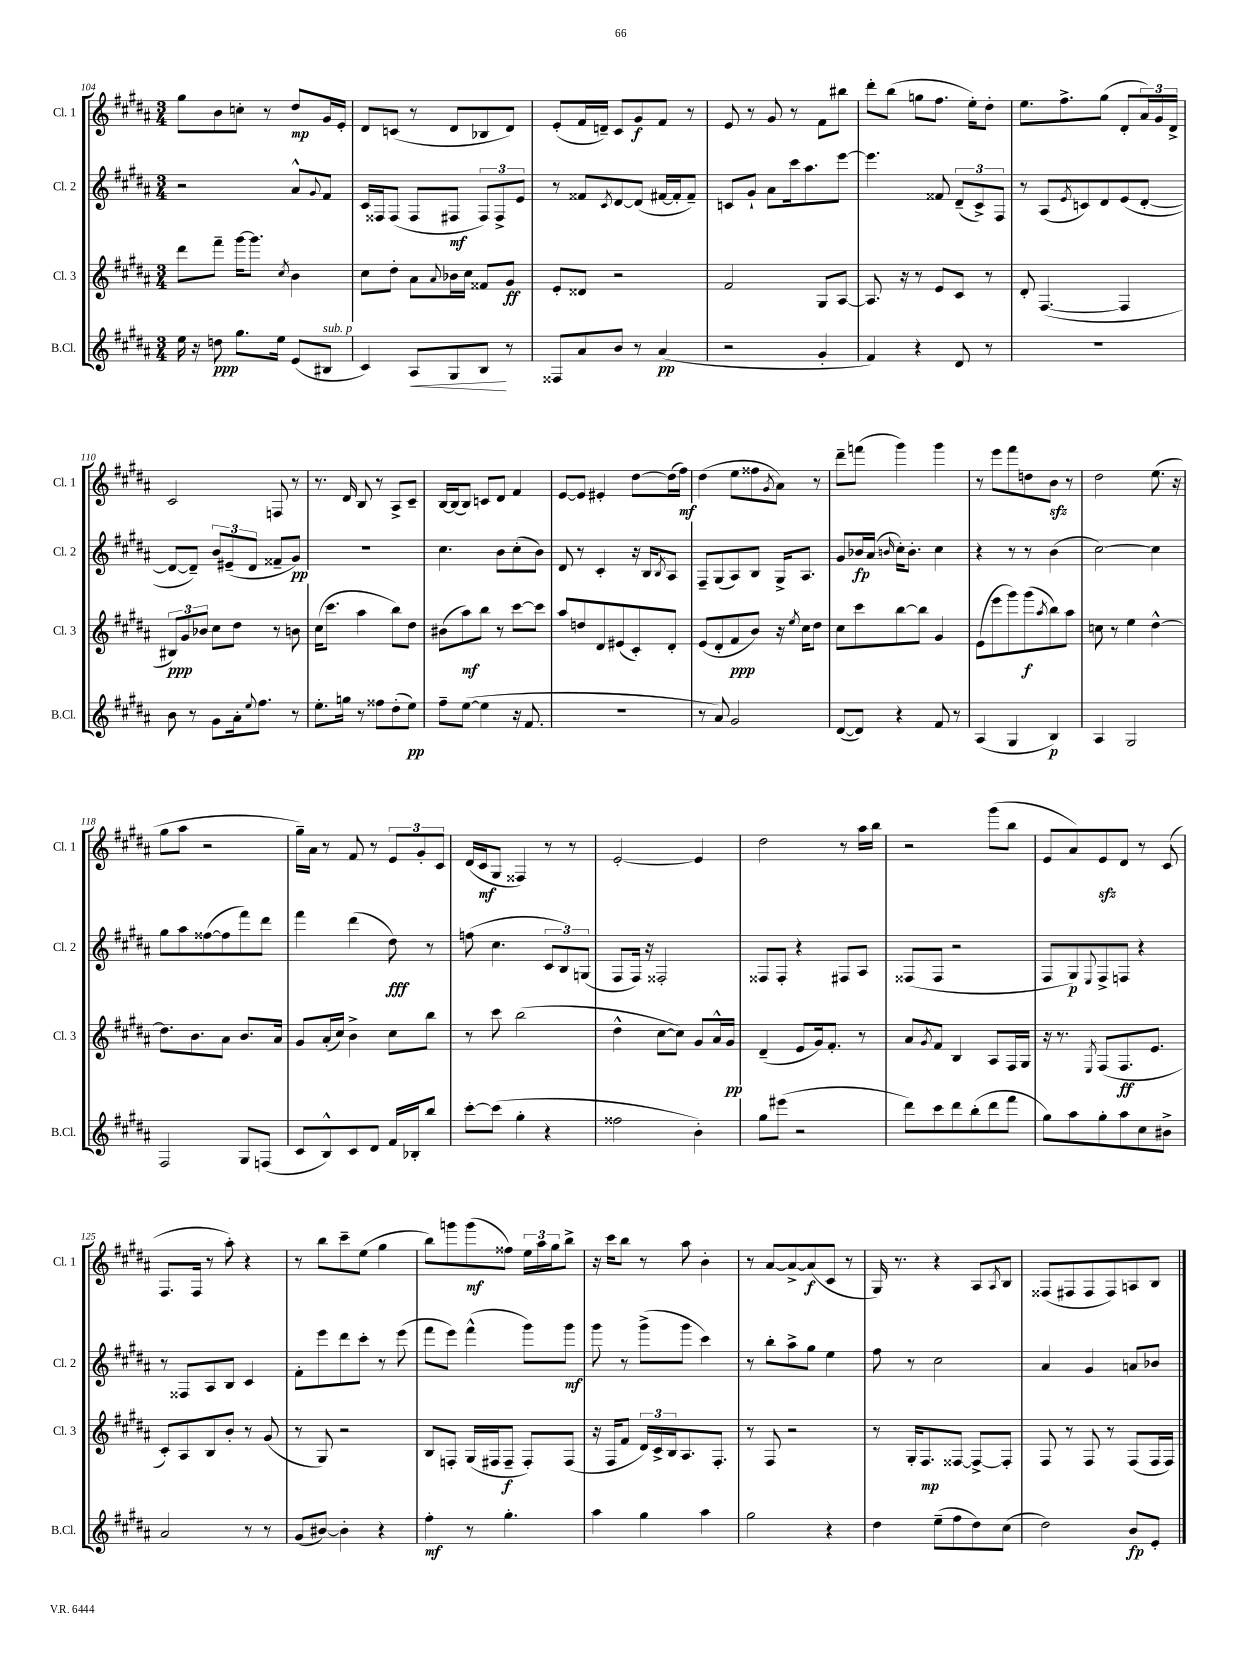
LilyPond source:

<<
\new StaffGroup <<
\new Staff = "s0" \with { instrumentName = "Cl. 1" shortInstrumentName = "Cl. 1" } {
    \clef treble \key b \major \numericTimeSignature \time 3/4
    gis''8 b'8 c''8-. r8 dis''8\mp gis'16 e'16-. |
    dis'8 c'8( r8 dis'8 bes8 dis'8) |
    e'8-.( fis'16 d'16--) cis'8 gis'8\f fis'8 r8 |
    e'8 r8 gis'8 r8 fis'8 bis''8 |
    dis'''8-. b''8( g''8 fis''8. e''16-.) dis''8-. |
    e''8. fis''8.-> gis''8( dis'8-. \tuplet 3/2 { ais'16) gis'16 dis'16-> } |
    cis'2 f8 r8 |
    r8. dis'16 b8 r8 ais8-> cis'8-- |
    b16~ b16( b8) c'8 dis'8 fis'4 |
    e'8~ e'8 eis'4-. dis''8~ dis''16( fis''16\mf) |
    dis''4( e''8 fisis''8 \acciaccatura { gis'8 } ais'8) r8 |
    dis'''8-- f'''8( gis'''4) gis'''4 |
    r8 e'''8 fis'''8 d''8 b'8\sfz r8 |
    dis''2 e''8.( r16 |
    gis''8 ais''8 r2 |
    gis''16--) ais'16 r8 fis'8 r8 \tuplet 3/2 { e'8 gis'8-. cis'8 } |
    dis'16( cis'16\mf gis8 fisis4) r8 r8 |
    e'2~-. e'4 |
    dis''2 r8 ais''16 b''16 |
    r2 gis'''8( b''8 |
    e'8 ais'8) e'8\sfz dis'8 r8 cis'8( |
    fis8. fis16 r8 ais''8-.) r4 |
    r8 b''8 cis'''8-- e''8( gis''4 |
    b''8) g'''8 g'''8\mf( fisis''8) \tuplet 3/2 { e''16 ais''16 gis''16 } b''8-> |
    r16 cis'''16 b''8 r8 ais''8 b'4-. |
    r8 ais'8~ ais'8~-> ais'8\f( cis'8 r8 |
    gis16) r8. r4 ais8 \acciaccatura { ais8 } b8 |
    fisis8( fis8 fis8 fis8) a8 b8 \bar "|." |
}
\new Staff = "s1" \with { instrumentName = "Cl. 2" shortInstrumentName = "Cl. 2" } {
    \clef treble \key b \major \numericTimeSignature \time 3/4
    r2 ais'8-^ \appoggiatura { gis'8 } fis'8 |
    cis'16 fisis16 fisis8( fisis8 fis8\mf \tuplet 3/2 { fis8) fis8-> e'8 } |
    r8 fisis'8 \acciaccatura { cis'8 } dis'8~ dis'8( fis'16~ fis'16-. fis'8--) |
    c'8 gis'8-! ais'8 cis'''16 ais''8. e'''8~ |
    e'''4. fisis'8 \tuplet 3/2 { dis'8--( cis'8->) fis8 } |
    r8 ais8( \acciaccatura { e'8 } c'8) dis'8 e'8( dis'8~-. |
    dis'8~ dis'8--) \tuplet 3/2 { b'8 eis'8--( dis'8 } fisis'8-- gis'8\pp) |
    R2. |
    cis''4. b'8 cis''8-.( b'8) |
    dis'8 r8 cis'4-. r16 b16 \acciaccatura { b8 } ais8 |
    fis8-- gis8( ais8) b8 gis16-> ais8. |
    gis'8 bes'16\fp ais'16( \grace { b'16 } cis''16-.) b'8.-. cis''4 |
    r4 r8 r8 b'4( |
    cis''2~) cis''4 |
    gis''8 ais''8 fisis''8~( fisis''8 fis'''8) dis'''8 |
    fis'''4 dis'''4( dis''8\fff) r8 |
    f''8( cis''4. \tuplet 3/2 { cis'8 b8) g8( } |
    fis8 fis16) r16 fisis2-. |
    fisis8 fisis8-. r4 fis8 ais8 |
    fisis8( fisis8 r2 |
    fis8 gis8\p) \appoggiatura { e8 } fis8-> f8 r4 |
    r8 fisis8 ais8 b8 cis'4 |
    fis'8-. e'''8 dis'''8 cis'''8-. r8 e'''8( |
    fis'''8 e'''8) fis'''4-^( gis'''8) gis'''8\mf |
    gis'''8 r8 gis'''8->( gis'''8 cis'''4) |
    r8 b''8-. ais''8-> gis''8 e''4 |
    fis''8 r8 cis''2 |
    ais'4 gis'4 a'8 bes'8 \bar "|." |
}
\new Staff = "s2" \with { instrumentName = "Cl. 3" shortInstrumentName = "Cl. 3" } {
    \clef treble \key b \major \numericTimeSignature \time 3/4
    dis'''8 fis'''8-- gis'''16~ gis'''8. \acciaccatura { cis''8 } b'4 |
    cis''8 dis''8-. ais'8 \appoggiatura { ais'8 } bes'16 cis''16 fisis'8 gis'8\ff |
    e'8-. disis'8 r2 |
    fis'2 gis8 ais8~ |
    ais8. r16 r8 e'8 cis'8 r8 |
    dis'8-. fis4.~( fis4 |
    \tuplet 3/2 { bis8\ppp) gis'8 bes'8 } cis''8 dis''8 r8 b'8 |
    cis''16( cis'''8. ais''4 b''8) dis''8 |
    bis'8( ais''8\mf) b''8 r8 cis'''8~ cis'''8 |
    ais''8 d''8 dis'8 eis'8( cis'8-.) dis'8-. |
    e'8( dis'8-. fis'8\ppp b'8) r16 \acciaccatura { e''8 } cis''16 dis''8 |
    cis''8 cis'''8 b''8~ b''8 gis'4 |
    e'8( e'''8 gis'''8) gis'''8\f( \acciaccatura { ais''8 } b''8) ais''8 |
    c''8 r8 e''4 dis''4~-^ |
    dis''8. b'8. ais'8 b'8. ais'16 |
    gis'8 ais'16-.( cis''16) b'4-> cis''8 b''8 |
    r8 cis'''8 b''2( |
    dis''4-^ cis''8~ cis''8) gis'8 ais'16-^ gis'16\pp |
    dis'4--( e'8 gis'16) fis'8.-. r8 |
    ais'8 \acciaccatura { gis'8 } fis'8 b4 ais8 fis16 gis16 |
    r16 r8. \acciaccatura { e8 } fis8( fis8.\ff e'8. |
    cis'8-.) ais8 b8 b'8-. r8 gis'8( |
    r8 gis8) r2 |
    b8 f8-. gis16( fis16 fis8--\f fis8-.) fis8( |
    r16 fis16 fis'8 \tuplet 3/2 { dis'16) cis'16-> b16 } ais8. fis8.-. |
    r8 fis8 r2 |
    r8 gis16-. fis8.\mp fisis8~ fisis8~-> fisis8-. |
    fis8 r8 fis8 r8 fis8( fis16 fis16) \bar "|." |
}
\new Staff = "s3" \with { instrumentName = "B.Cl." shortInstrumentName = "B.Cl." } {
    \clef treble \key b \major \numericTimeSignature \time 3/4
    e''16 r16 d''8\ppp gis''8. e''16 e'8( bis8^\markup { \italic "sub. p" } |
    cis'4) ais8\< gis8 b8\! r8 |
    fisis8 ais'8 b'8 r8 ais'4\pp( |
    r2 gis'4-. |
    fis'4) r4 dis'8 r8 |
    R2. |
    b'8 r8 gis'8 ais'16-. \appoggiatura { e''8 } fis''8. r8 |
    e''8.-. g''16 r8 fisis''8 dis''8-.( e''8\pp) |
    fis''8-- e''8~( e''4 r16 fis'8. |
    R2. |
    r8 ais'8) gis'2 |
    dis'8~( dis'8) r4 fis'8 r8 |
    ais4( gis4 b4\p) |
    ais4 gis2 |
    fis2 gis8 f8( |
    cis'8 b8-^) cis'8 dis'8 fis'16 bes16-. b''8 |
    cis'''8~-. cis'''8( gis''4-. r4 |
    fisis''2 b'4-.) |
    gis''8 eis'''8( r2 |
    dis'''8) cis'''8 dis'''8 b''8-.( dis'''8 fis'''8 |
    gis''8) ais''8 gis''8-. ais''8 cis''8 bis'8-> |
    ais'2 r8 r8 |
    gis'8( bis'8~) bis'4-. r4 |
    fis''4-.\mf r8 gis''4.-. |
    ais''4 gis''4 ais''4 |
    gis''2 r4 |
    dis''4 e''8--( fis''8 dis''8) cis''8( |
    dis''2) b'8\fp e'8-. \bar "|." |
}
>>
>>
\layout { \context { \Score currentBarNumber = #104 } }
